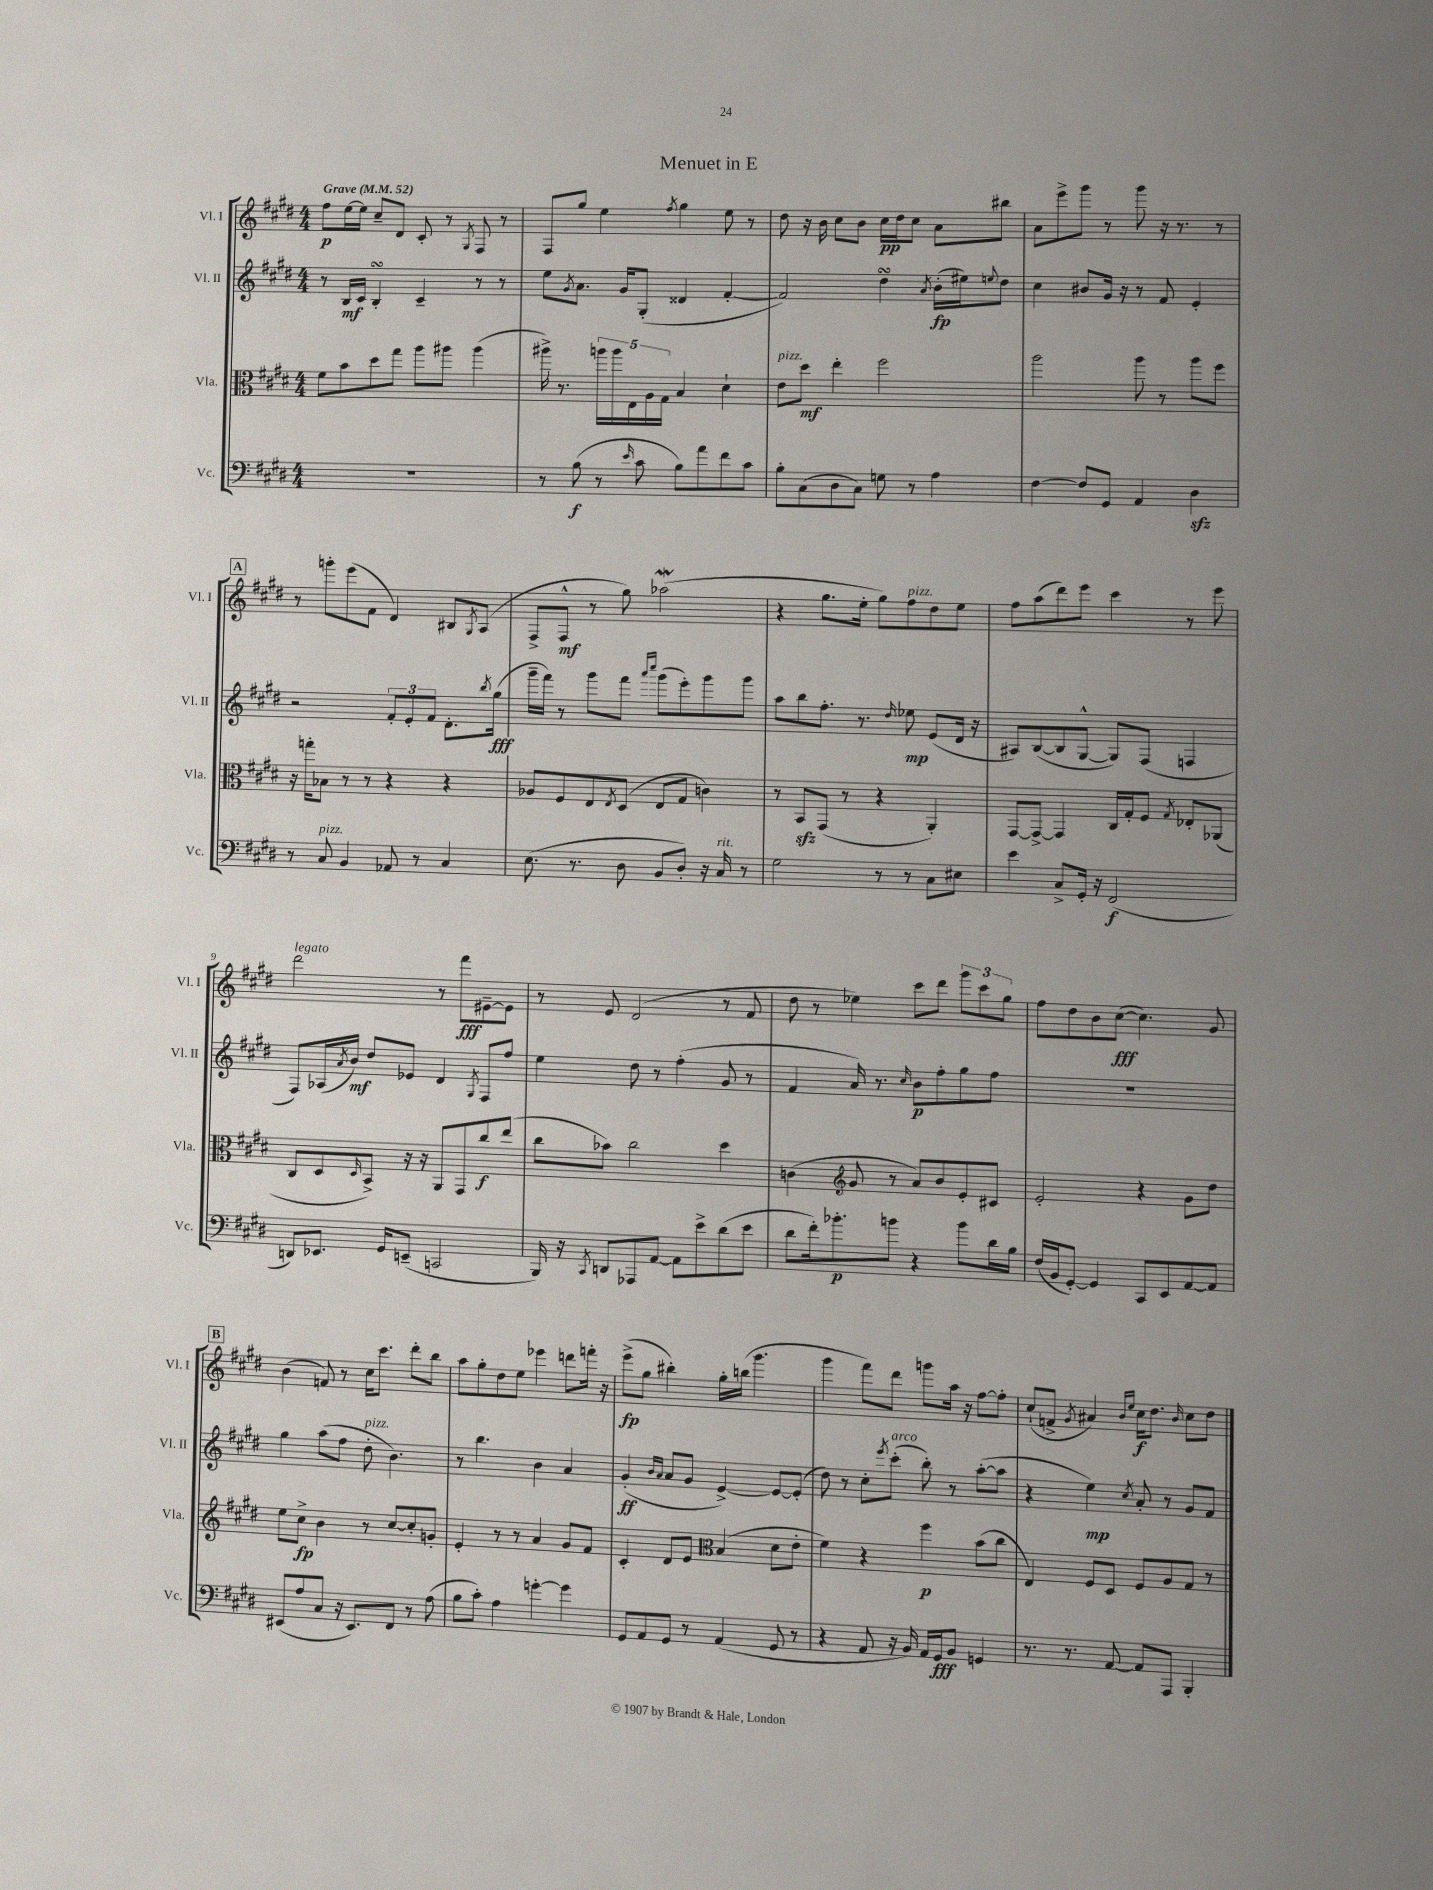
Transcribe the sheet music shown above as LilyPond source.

\header { title = "Menuet in E" }
<<
\new StaffGroup <<
\new Staff = "s0" \with { instrumentName = "Vl. I" shortInstrumentName = "Vl. I" } {
    \clef treble \key e \major \numericTimeSignature \time 4/4 \tempo "Grave" 4 = 52
    fis''8\p e''16~ e''16 cis''8-- dis'8 cis'8-. r8 \acciaccatura { gis8 } fis8 r8 |
    fis8 gis''8 e''4 \acciaccatura { fis''8 } gis''4 e''8 r8 |
    dis''8 r16 b'16 cis''8 b'8 cis''16\pp dis''16 cis''8 a'8 bis''8 |
    a'8 e'''8-> gis'''8 r8 gis'''8 r16 r8. r8 |
    \mark \markup { \box "A" } r8 g'''8-. e'''8( fis'8 dis'4) bis8 \acciaccatura { gis8 } a8( |
    fis8-> fis8-^\mf r8 gis''8) aes''2\mordent( |
    r4 gis''8. e''16-. gis''8) fis''8^\markup { \italic "pizz." } dis''8 e''8 |
    fis''8 a''8( dis'''8) e'''8 cis'''4 r8 e'''8 |
    dis'''2^\markup { \italic "legato" } r8 fis'''8\fff eis'8~-- eis'8 |
    r8 e'8 dis'2( r8 fis'8 |
    dis''8 r8 ees''4) cis'''8 dis'''8 \tuplet 3/2 { gis'''8 cis'''8 gis''8 } |
    fis''8 dis''8 b'8 cis''8~\fff( cis''4.) gis'8 |
    \mark \markup { \box "B" } b'4( f'8) r8 cis''16 cis'''8. dis'''8-. b''8 |
    a''8 gis''8-. dis''8 e''8 ees'''4 d'''8 f'''16-. r16 |
    e'''8->\fp( gis''8 bis''4-.) gis''16-. b''16( gis'''4. |
    gis'''4 fis'''8) dis'''8 g'''8 a''16 r16 fis''8~ fis''8-. |
    cis''8-!( f'8-> \acciaccatura { gis'8 } ais'4) \grace { b'16 e''16 } cis''16\f dis''8. \grace { b'16 } cis''8 dis''8 \bar "|." |
}
\new Staff = "s1" \with { instrumentName = "Vl. II" shortInstrumentName = "Vl. II" } {
    \clef treble \key e \major \numericTimeSignature \time 4/4
    r8 b16\mf cis'16 b4-.\turn cis'4-- r8 r8 |
    e''8 \acciaccatura { gis'8 } a'8. gis'16 gis8-.( disis'4 fis'4~-. |
    fis'2) dis''4\turn \acciaccatura { a'8 } b'16-.\fp( eis''16) \appoggiatura { e''8 } dis''8 |
    cis''4 bis'8 gis'16 r16 r8 fis'8 e'4-. |
    \mark \markup { \box "A" } r2 \tuplet 3/2 { fis'8-. e'8-. fis'8 } dis'8.-. \acciaccatura { b''8 } gis''16\fff( |
    gis'''16-- fis'''16) r8 gis'''8 fis'''8 \grace { a'''16 cis''''16 } gis'''8( e'''8-.) gis'''8 gis'''8 |
    a''8 b''8 fis''8.-. r8. \grace { dis''16 } ees''8\mp e'8( dis'16 r16 |
    ais8) b8~( b8 gis8~-^ gis8) fis8( f4 |
    fis8) aes16( \acciaccatura { a'8 } b'16\mf) dis''8 ees'8 dis'4 \acciaccatura { gis8 } fis8 fis''8 |
    e''4 dis''8 r8 fis''4-.( gis'8 r8 |
    fis'4 a'16) r8. \grace { cis''16 } b'8\p fis''8-. gis''8 fis''8 |
    R1 |
    \mark \markup { \box "B" } gis''4 a''8( fis''8 dis''8-.^\markup { \italic "pizz." } b'4.) |
    r8 b''4. b'4 a'4 |
    gis'4-.\ff( \grace { b'16 a'16 } a'8 gis'8 e'4~->) e'8~ e'8-.( |
    dis''8) r8 cis''8-. \acciaccatura { e'''8 } cis'''8-.^\markup { \italic "arco" }( b''8-.) r8 a''8~-.( a''8 |
    r4 e''4\mp) \acciaccatura { cis''8 } a'8-. r8 gis'8 fis'8 \bar "|." |
}
\new Staff = "s2" \with { instrumentName = "Vla." shortInstrumentName = "Vla." } {
    \clef alto \key e \major \numericTimeSignature \time 4/4
    fis'8 b'8 dis''8 gis''8 a''8 ais''8 ais''4( |
    ais''16->) r8. \tuplet 5/4 { a''16 a''16 e16 a16 gis16 } b4 dis'4-! |
    e'8^\markup { \italic "pizz." } dis''8\mf e''4-. fis''2 |
    a''2 a''8 r8 a''8 fis''8 |
    \mark \markup { \box "A" } r16 g''16-. bes8 r8 r8 r4 r4 |
    aes8 fis8 e8 \acciaccatura { e8 } dis8( e8 gis8 c'4) |
    r8 b,8\sfz gis,8( r8 r4 a,4-.) |
    gis,8~ gis,8~-> gis,4 cis16 gis16-. fis8 \acciaccatura { gis8 } ees8-. aes,8( |
    cis8 dis8 \grace { dis16 } b,8->) r16 r16 a,8 gis,8 cis''8\f e''8( |
    cis''8 bes'8) cis''2 dis''4 |
    c'4( \clef treble gis'8 r8 a'8) b'8 e'8-. cis'8 |
    e'2-. r4 gis'8 dis''8 |
    \mark \markup { \box "B" } e''8 cis''8->\fp b'4 r8 cis''8~ cis''8-. g'8-. |
    e'4-. r8 r8 a'4 gis'8 fis'8 |
    cis'4-. dis'8 e'8 \clef alto b4( dis'8 e'8-. |
    fis'4) r4 fis''4\p b'8( cis''8 |
    e4) fis8 dis8 fis8 a8 gis8 r8 \bar "|." |
}
\new Staff = "s3" \with { instrumentName = "Vc." shortInstrumentName = "Vc." } {
    \clef bass \key e \major \numericTimeSignature \time 4/4
    R1 |
    r8 b8\f( r8 \grace { e'16 } cis'8 b8) a'8 fis'8 cis'8 |
    b8-. cis8( dis8 cis8) g8 r8 a4 |
    fis4~ fis8 gis,8 a,4 dis4\sfz |
    \mark \markup { \box "A" } r8 cis8^\markup { \italic "pizz." } b,4 aes,8 r8 cis4 |
    e8.( r8. dis8 b,8 dis8-.) r16 cis16^\markup { \italic "rit." } r8 |
    gis2 r8 r8 cis8 eis8 |
    e'4 cis8-> gis,16-. r16 fis,2\f( |
    d,8) ees,8. gis,16 e,8--( c,2 |
    b,,16) r16 \acciaccatura { cis,8 } d,8 aes,,8 a,8~ a,8 e'8-> dis'8( e'8 |
    dis'8 fis'16-.) bes'8.-.\p b'8 r4 b'8 dis'16 b16 |
    fis16( b,16 gis,8~-.) gis,4 cis,8 e,8 a,8~ a,8 |
    \mark \markup { \box "B" } eis,8( a8 cis8 r16 eis,8.) fis,8 r8 a8( |
    b8 cis'8-.) a4 g'4~-. g'4 |
    gis,8 a,8 gis,8 r8 a,4( gis,8 r8 |
    r4 a,8 r16 b,16) a,16 gis,16\fff b,8 g,4 |
    r8. r8. a,8~ a,8 a,,8 b,,4-. \bar "|." |
}
>>
>>
